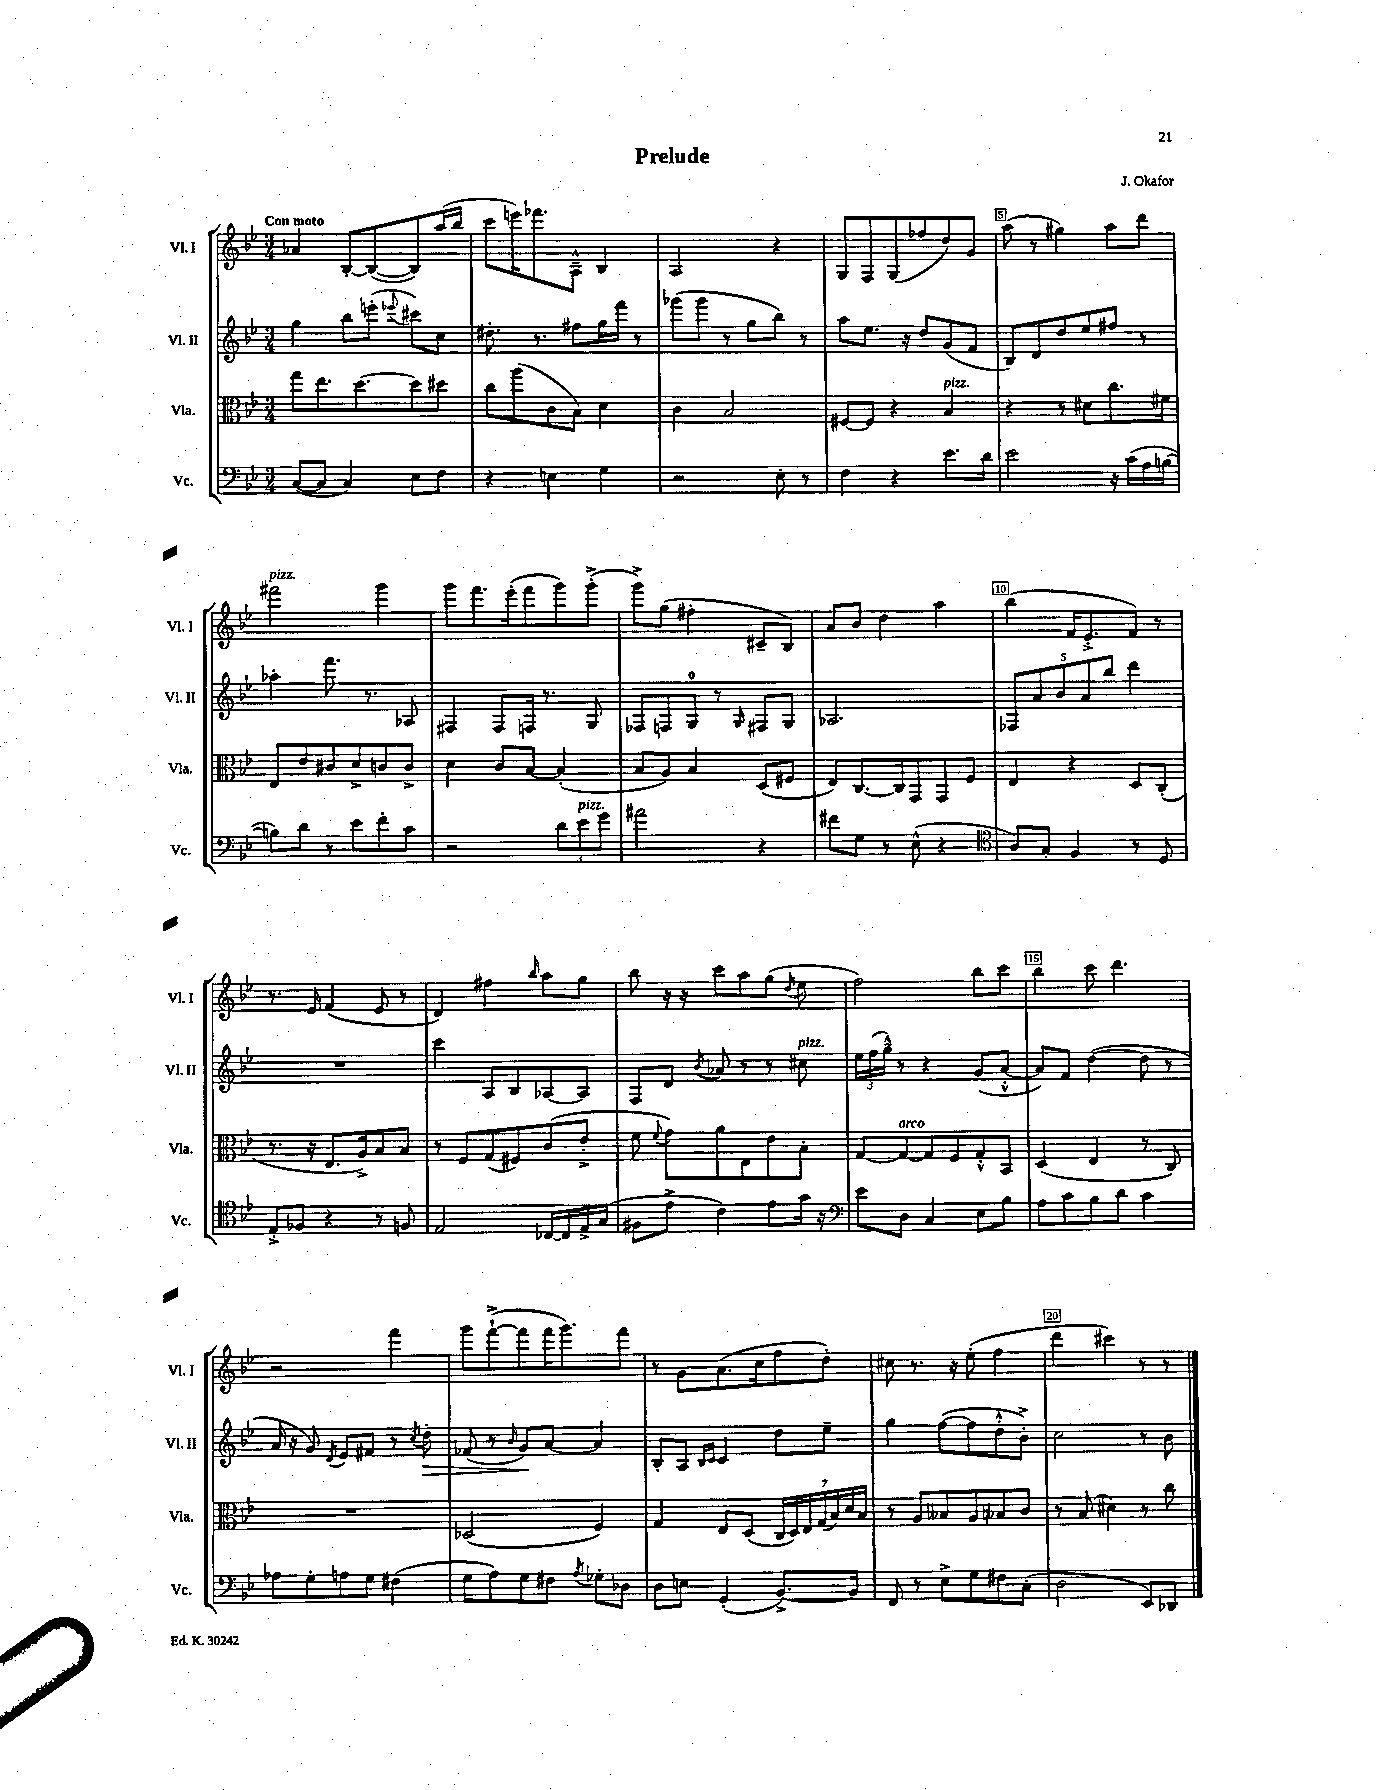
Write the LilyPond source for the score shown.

\header { title = "Prelude" composer = "J. Okafor" }
<<
\new StaffGroup <<
\new Staff = "s0" \with { instrumentName = "Vl. I" shortInstrumentName = "Vl. I" } {
    \clef treble \key bes \major \numericTimeSignature \time 3/4 \tempo "Con moto"
    \autoBeamOff aes'4 bes8[~-. bes8~( bes8) a''16( bes''16] |
    c'''8[ e'''16) fes'''8. a8]---^ bes4 |
    a2 r4 |
    g8[ f8 g8( fes''8 d''8) g'8] |
    a''8( r8 gis''4) a''8[ d'''8] |
    fis'''2^\markup { \italic "pizz." } g'''4 |
    g'''8[ f'''8. ees'''16-.( f'''8 g'''8) g'''8]-.->( |
    g'''8[->) g''8]( fis''4-. cis'8[-- bes8]) |
    a'8[ bes'8] d''4 a''4 |
    bes''4( f'16[ ees'8.-.-> f'8]) r8 |
    r8. ees'16 f'4( ees'8 r8 |
    d'4) fis''4 \grace { bes''16 } a''8[ g''8] |
    bes''8 r16 r16 c'''8[ a''8 g''8]( \acciaccatura { d''8 } ees''8 |
    f''2) bes''8[ c'''8] |
    bes''4 c'''8 d'''4. |
    r2 f'''4 |
    g'''8[ f'''8~-!->( f'''8 f'''16 g'''8.) f'''8] |
    r8 g'8[ a'8.( c''16 f''8 d''8]-.) |
    cis''8 r8. r16 ees''8-.( f''4 |
    d'''4 cis'''4) r8 r8 \bar "|." |
}
\new Staff = "s1" \with { instrumentName = "Vl. II" shortInstrumentName = "Vl. II" } {
    \clef treble \key bes \major \numericTimeSignature \time 3/4
    \autoBeamOff g''4 bes''8[ e'''8]-.( \appoggiatura { ees'''8 } cis'''8[) c''8] |
    dis''8.-. r8. fis''8[ g''16 f'''16] r8 |
    ges'''8[( ges'''8] r8 g''8[ bes''8]) r8 |
    a''8[ ees''8.] r16 d''8[ g'8( f'8] |
    bes8[) d'8 d''8 ees''8 fis''8] r8 |
    aes''4-. f'''8. r8. aes8 |
    fis4 fis8[ f16] r8. g8 |
    fes8[ f8 g8]-0 r8 \grace { g16 } fis8[ g8] |
    aes2. |
    \tuplet 5/4 { fes8[ a'8 bes'8 a'8 bes''8] } d'''4 |
    R2. |
    c'''4 a8[ bes8 aes8~ aes8] |
    f8[ d'8] \acciaccatura { bes'8 } aes'8 r8 r8 cis''8^\markup { \italic "pizz." } |
    \tuplet 3/2 { ees''16[ f''16( g''16]---^) } r8 r4 g'8[( a'8]~-.-^ |
    a'8[) f'8] d''4~( d''8 r8 |
    a'16 r16 g'8) \acciaccatura { d'8 } ees'8[ fis'8] r8 \acciaccatura { c''8 } d''8-.\> |
    fes'8( r8 \grace { bes'16 } g'8[\!) a'8]~ a'4 |
    bes8[-. a8] \grace { bes16[ c'16] } c'4 d''8[ ees''8]-- |
    g''4 f''8[~( f''8 d''8-.-^ bes'8]-.->) |
    c''2 r8 bes'8 \bar "|." |
}
\new Staff = "s2" \with { instrumentName = "Vla." shortInstrumentName = "Vla." } {
    \clef alto \key bes \major \numericTimeSignature \time 3/4
    \autoBeamOff g''8[ ees''8. d''8.~ d''8 dis''8] |
    c''8[ a''8( c'8 bes8]) d'4 |
    c'4 bes2 |
    fis8[~ fis8] r4 bes4^\markup { \italic "pizz." } |
    r4 r8 dis'8[ c''8. fis'16] |
    ees8[ ees'8 cis'8 d'8-> c'8 c'8]-> |
    d'4 c'8[ bes8]~ bes4-.( |
    bes8[ a8]) bes4 d8[( fis8] |
    ees8[) c8.~ c16 g,8 g,8 f8] |
    ees4 r4 d8[ c8]-.( |
    r8. r16 ees8.[ a16->) bes8 bes8] |
    r8 f8[ g8( fis8) c'8( ees'8]-.-> |
    f'8 \appoggiatura { f'8 } g'8[) a'8 ees8 ees'8 bes8]-. |
    g8[~ g8~^\markup { \italic "arco" } g8 f8 g8-.-^ bes,8] |
    d4( ees4 r8 c8) |
    R2. |
    des2( f4) |
    g4 ees8[ d8]( \tuplet 7/4 { c16[ d16) ees16 g16( bes16) d'16 bes16] } |
    r8 a8[ beses8 a8 bes8 c'8] |
    r8 bes8( dis'4) r8 c''8 \bar "|." |
}
\new Staff = "s3" \with { instrumentName = "Vc." shortInstrumentName = "Vc." } {
    \clef bass \key bes \major \numericTimeSignature \time 3/4
    \autoBeamOff c8[~( c8] c4) ees8[ f8] |
    r4 e4 g4 |
    r2 ees8-. r8 |
    f4 r4 ees'8.[ d'16] |
    ees'2 r16 c'16[( a16 b16]~ |
    b8[) d'8] r8 ees'8[ f'8-. c'8] |
    r2 \tuplet 3/2 { d'8[ ees'8^\markup { \italic "pizz." } g'8] } |
    ais'2 r4 |
    fis'8[ g8] r8 ees8-^( r4 |
    \clef tenor a8[) g8]-. f4 r8 d8 |
    ees8[-.-> fes8] r4 r8 f8 |
    ees2 ces16[~ ces16 ees16-> g16]( |
    fis8[ ees'8]-> c'4) ees'8[ g'16] r16 |
    \clef bass ees'8[ d8] c4 ees8[ bes8] |
    a8[ c'8 bes8 d'8] c'4 |
    aes8[ g8-. a8 g8] fis4( |
    g8[ a8) g8 fis8] \acciaccatura { a8 } ges8[-. des8] |
    d8[ e8] g,4-.( bes,8.[~->) bes,16] |
    f,8 r8 ees8[-> g8 fis8 c8]-.( |
    d2 ees,8[) des,8] \bar "|." |
}
>>
>>
\layout { \context { \Score \override BarNumber.break-visibility = ##(#f #t #t) barNumberVisibility = #(every-nth-bar-number-visible 5) \override BarNumber.stencil = #(make-stencil-boxer 0.1 0.3 ly:text-interface::print) } }
